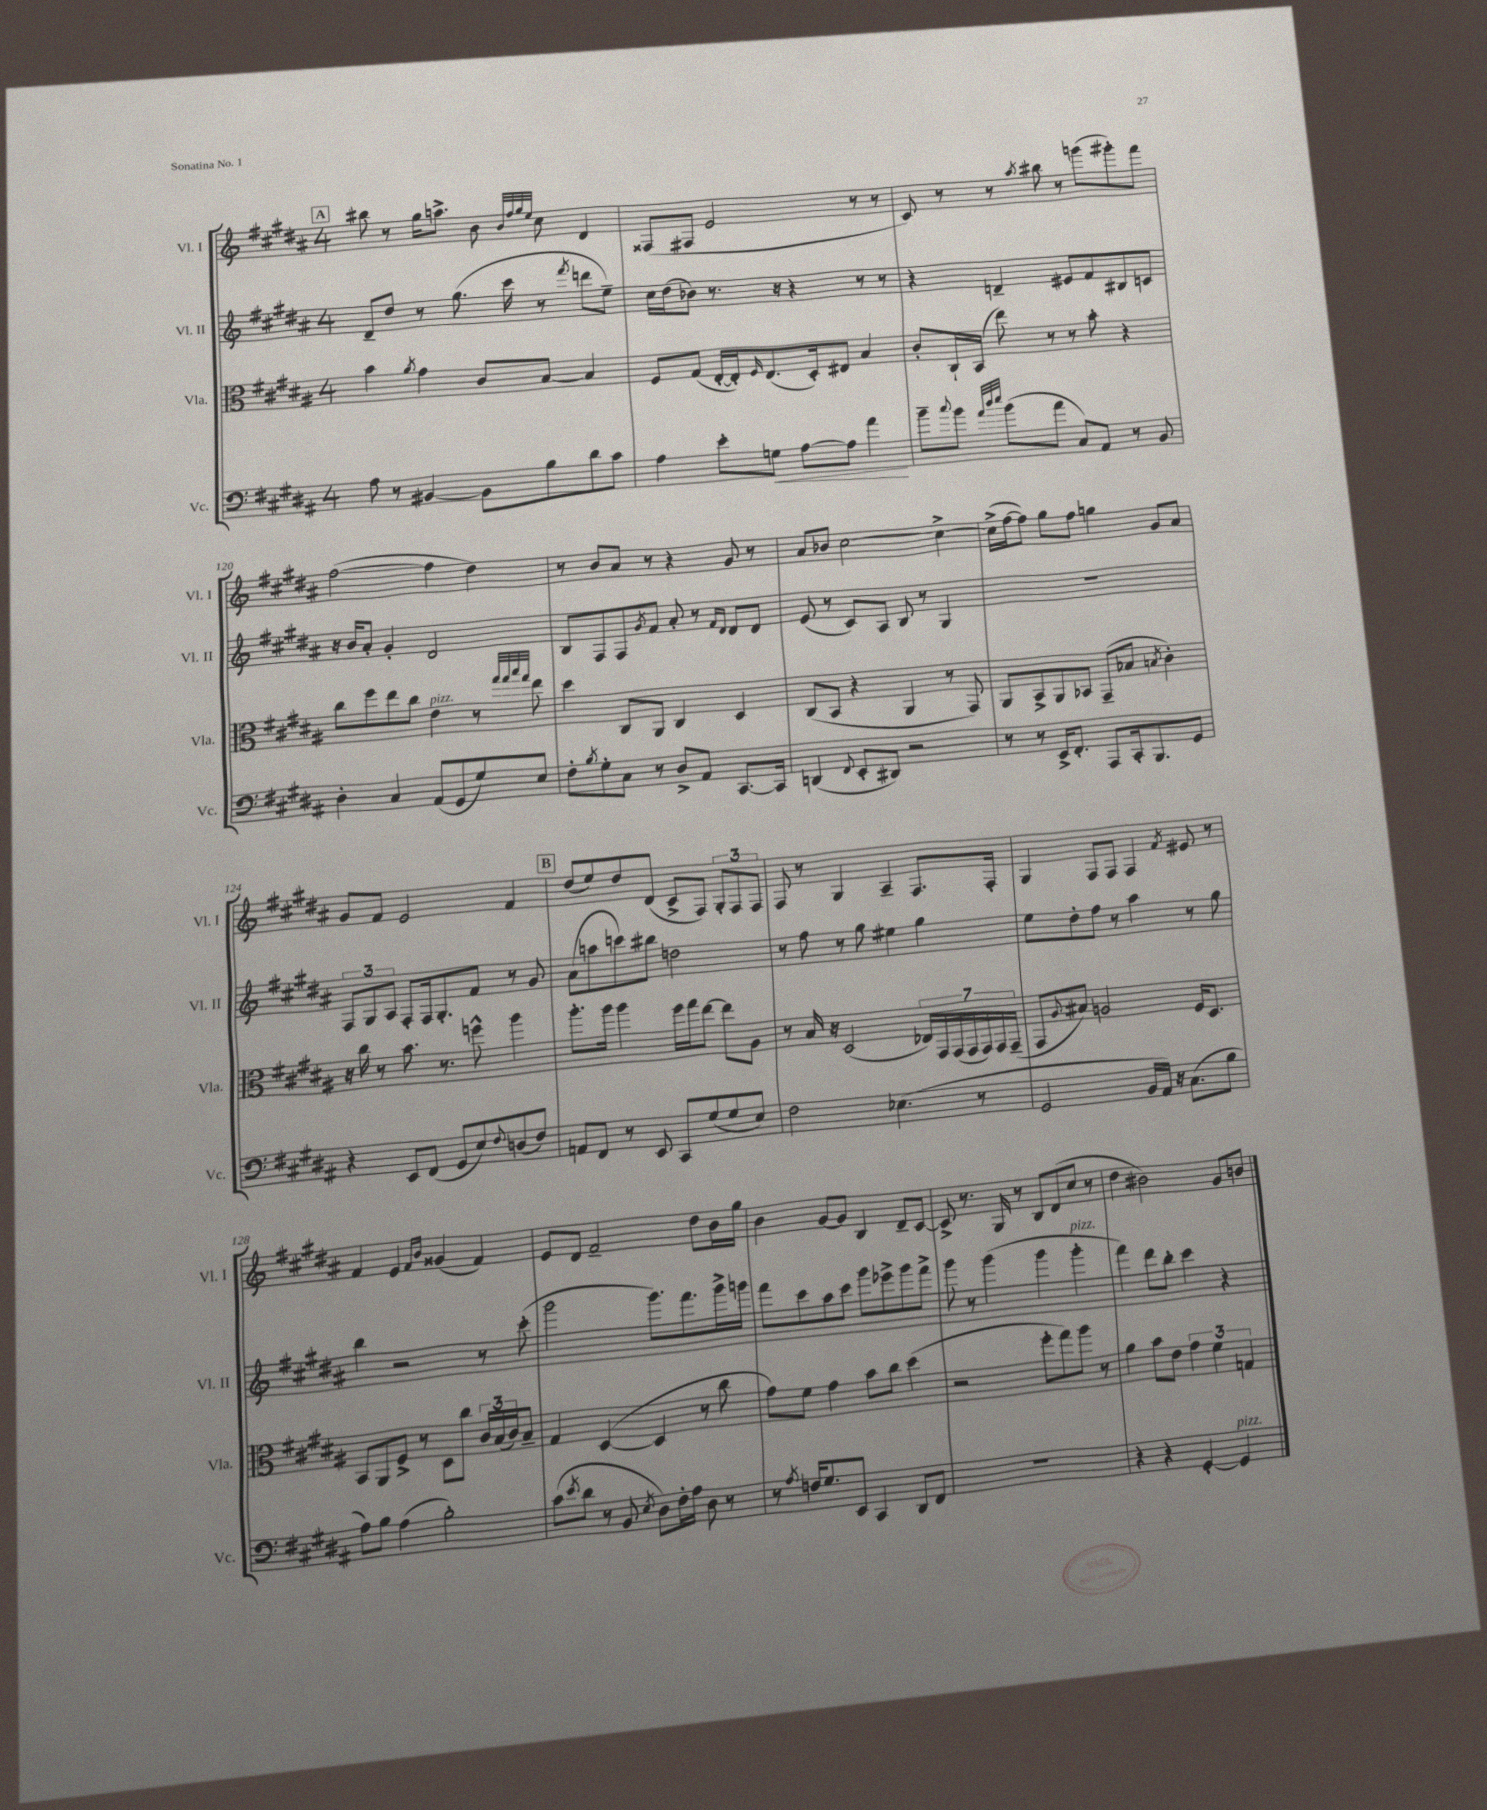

**kern	**dynam	**kern	**kern	**kern
*part4	*part4	*part3	*part2	*part1
*staff4	*staff4	*staff3	*staff2	*staff1
*I"Vc.	*	*I"Vla.	*I"Vl. II	*I"Vl. I
*I'Vc.	*	*I'Vla.	*I'Vl. II	*I'Vl. I
*clefF4	*	*clefC3	*clefG2	*clefG2
*k[f#c#g#d#a#]	*	*k[f#c#g#d#a#]	*k[f#c#g#d#a#]	*k[f#c#g#d#a#]
*M4/4	*	*M4/4	*M4/4	*M4/4
!!LO:REH:place=s1:t=A
=117	=117	=117	=117	=117
8A#\	.	4b\	8d#~/L	8bb#X\
8r	.	.	8dd#/J	8r
.	.	8qa#/	.	.
[4BB#X/	.	4g#\	8r	16gg#\KL
.	.	.	.	8.aan^\J
.	.	.	(8.gg#\	.
8BB#\L]	.	8c#/L	.	8b\
.	.	.	16ccc#\	.
.	.	.	.	32qqb/LLL
.	.	.	.	32qqff#/
.	.	.	.	32qqgg#/
.	.	.	.	32qqee/JJJ
8B\	.	[8B/J	8r	8cc#\
.	.	.	8qfff#/	.
8d#\	.	4B/]	8dddn\L	4d#/
8c#\J	.	.	8ee~\J)	.
=118	=118	=118	=118	=118
4A#\	.	8F#/L	16cc#\LL	(8F##X/L
.	.	.	(16dd#\J	.
.	.	(8G#/J	8b-X\J)	8F#X/J
8e'\L	.	[16E'/LL	8.r	2e/
.	.	16E'/J])	.	.
.	.	16qqF#/	.	.
!	!LO:HP:b	!	!	!
8Gn\J	<	(8.E/	.	.
.	.	.	16r	.
[8A#\L	.	.	4r	.
.	.	16D#'/k)	.	.
8A#\J]	.	8E#X/J	.	.
4a#\	.	4B/	8r	8r
.	.	.	8r	8r
.	[	.	.	.
=119	=119	=119	=119	=119
8b~\L	.	8c#'/L	4r	8c#/)
8qqcc#/	.	.	.	.
8b\J	.	16C#`/L	.	8r
.	.	(16BB/JJ	.	.
32qqa#/LLL	.	.	.	.
32qqdd#/	.	.	.	.
32qqee/JJJ	.	.	.	.
(8b\L	.	8ee\)	4dn~/	8r
.	.	.	.	8qaa#/
8a#\J	.	8r	.	8bb#X\
8C#/L)	.	8r	8e#X/L	8r
8AA#/J	.	8b'\	8f#/	(8gggn\L
8r	.	4r	8B#X/	8ggg#X'\)
8BB/	.	.	8cn/J	8fff#\J
!!LO:LB:g=z
=120	=120	=120	=120	=120
4D#'\	.	8cc#\L	16r	([2ff#\
.	.	.	16b/KL	.
.	.	8ff#\	8a#'/J	.
4C#/	.	8ee\	4g#'/	.
.	.	8cc#\J	.	.
!	!	!LO:TX:a:i:t=pizz.	!	!
(8AA#/L	.	4e\	2d#/	4ff#\]
8GG#/	.	.	.	.
8G#/)	.	8r	.	4dd#\)
.	.	32qqgg#/LLL	.	.
.	.	32qqgg#/	.	.
.	.	32qqbb/	.	.
.	.	32qqgg#/JJJ	.	.
8E/J	.	8ee\	.	.
=121	=121	=121	=121	=121
8F#'\L	.	4dd#\	8B/L	8r
8qB/	.	.	.	.
8G#'\	.	.	8F#/	8b/L
8C#\J	.	8C#/L	8F#/	8a#/J
.	.	.	8qg#/	.
8r	.	8AA#/J	8f#/J	8r
8D#^/L	.	4C#/	8a#'/	4r
8AA#/J	.	.	8r	.
.	.	.	16qqf#/LL	.
.	.	.	16qqd#/JJ	.
[8.CC#/L	.	4D#/	8d#/L	8g#/
.	.	.	8d#/J	8r
16CC#/Jk]	.	.	.	.
=122	=122	=122	=122	=122
(4DDn/	.	(8C#/L	(8e/	8a#/L
.	.	8BB/J	8r	8b-X/J
8qqFF#/	.	.	.	.
8EE'/L	.	4r	8c#/L)	[2cc#\
8DD#X/J)	.	.	8A#/J	.
2r	.	4AA#/	8B/	.
.	.	.	8r	.
.	.	8r	4G#/	4cc#^\_
.	.	8GG#/)	.	.
=123	=123	=123	=123	=123
8r	.	8AA#/L	1r	(16cc#^\LL]
.	.	.	.	[16ff#\J
8r	.	8BB^/	.	8ff#\J])
16EE^/KL	.	8AA#/	.	8gg#\L
8.FF#'/J	.	.	.	.
.	.	8BB-X/J	.	8ff#\J
8AAA#/L	.	(8GG#~/L	.	4ggn\
16CC#'/k	.	8B-X/J	.	.
8.BBB/	.	.	.	.
.	.	8qBn/	.	.
.	.	4c#'\)	.	8g#/L
8GG#/J	.	.	.	8a#/J
!!LO:LB:g=z
=124	=124	=124	=124	=124
4r	.	16r	12F#/L	8g#/L
.	.	16cc#\	.	.
.	.	.	12G#/	.
.	.	8r	.	8f#/J
.	.	.	12A#/J	.
8EE/L	.	8.b\	8F#'/L	2e/
(8FF#/J	.	.	16F#/k	.
.	.	8.r	8.G#'/	.
8GG#/L	.	.	.	.
8E/)	.	8ffn^^\	8f#/J	.
8qqF#/	.	.	.	.
(8Dn/	.	4aa#\	8r	4f#/
8F#/J)	.	.	8g#/	.
!!LO:REH:place=s1:t=B
=125	=125	=125	=125	=125
8AAn/L	.	8.aa#'\L	(8a#\L	(8dd#/L
8FF#/J	.	.	8aan\	8ee/)
.	.	16aa#\Jk	.	.
8r	.	4aa#\	8cccn\)	8dd#/
8EE/	.	.	8bb#X\J	(8d#/J
8CC#/L	.	16ff#\LL	2ddn\	8c#^/L
.	.	16gg#\J	.	.
(8G#/	.	[8ee\J	.	8F#/J)
8G#/	.	8ee\L]	.	12G#'/L
.	.	.	.	12F#/
8E/J)	.	8A#\J	.	.
.	.	.	.	12F#/J
=126	=126	=126	=126	=126
2F#\	.	8r	8r	8F#/
.	.	16B/	8ff#\	8r
.	.	16r	.	.
.	.	(2D#/	8r	4G#/
.	.	.	8gg#\	.
(4.E-X\	.	.	4ee#X\	4A#~/
.	.	28E-X/LL)	4gg#\	8.F#/L
.	.	28GG#/	.	.
.	.	(28GG#/	.	.
.	.	28GG#/	.	.
8r	.	.	.	.
.	.	28GG#/)	.	.
.	.	28GG#/	.	.
.	.	.	.	16F#'/Jk
.	.	(28GG#~/JJ	.	.
=127	=127	=127	=127	=127
2GG#/	.	8GG#/L	8ee\L	4G#/
.	.	8qqA#/	.	.
.	.	8B#X/J)	8dd#'\	.
.	.	2An/	8ff#\J	8F#/L
.	.	.	8r	8F#/J
16BB/LL	.	.	4aa#\	4F#/
16AA#/JJ)	.	.	.	.
16r	.	.	.	.
(8.C#\L	.	.	.	.
.	.	.	.	8qf#/
.	.	16F#/KL	8r	8e#X/
.	.	8.D#/J	.	.
8B\J	.	.	8gg#\	8r
!!LO:LB:g=z
=128	=128	=128	=128	=128
8A#\L)	.	8BB/L	4bb\	4f#/
8B\J	.	8AA#/	.	.
(4A#\	.	8F#^/J	2r	4e/
.	.	8r	.	.
.	.	.	.	16qqf#/LL
.	.	.	.	16qqb/JJ
2B'\)	.	8D#\L	.	(4g##X/
.	.	8cc#\J	.	.
.	.	24c#/LL	8r	4f#/)
.	.	(24B/	.	.
.	.	24c#/J)	.	.
.	.	8B~/J	(8ccc#'\	.
=129	=129	=129	=129	=129
(8c#\L	.	4G#/	2ggg#\	8e/L
8qe/	.	.	.	.
8d#\J	.	.	.	8d#/J
8r	.	([4D#/	.	2f#~/
8BB/	.	.	.	.
8qE/	.	.	.	.
8D#\L)	.	4D#/]	8.ggg#\L)	.
16F#'\L	.	.	.	.
16A#\JJ	.	.	8.fff#\	.
8D#\	.	8r	.	8dd#\L
8r	.	8cc#\	16ggg#^\L	16b\L
.	.	.	16gggn\JJ	16gg#\JJ
=130	=130	=130	=130	=130
8r	.	8g#\L)	8fff#\L	4b\
8qA#/	.	.	.	.
16Fn/KL	.	8f#\J	8ccc#\	.
8.G#/	.	.	.	.
.	.	4g#\	8aa#\	[8g#/L
8EE/J	.	.	8ccc#\J	8g#/J]
4CC#/	.	8b\L	8ggg#\L	4B/
.	.	8cc#\J	8eee-X^\	.
8DD#/L	.	(4dd#\	8ggg#\	8d#~/L
8FF#/J	.	.	8fff#^\J	[8c#/J
=131	=131	=131	=131	=131
1r	.	2r	8ggg#\	8c#^/]
.	.	.	8r	8.r
.	.	.	(4ggg#\	.
.	.	.	.	16G#/
.	.	.	.	8r
.	.	8ff#'\L	4ggg#\	8B/L
.	.	8gg#\)	.	(8d#/
!	!	!	!LO:TX:a:i:t=pizz.	!
.	.	8aa#\J	4ggg#'\	8cc#/J
.	.	8r	.	8r
=132	=132	=132	=132	=132
4r	.	4a#\	4fff#\)	4dd#\
4r	.	8b\L	8ddd#\L	2b#X\)
.	.	8e\J	8bb'\J	.
[4GG#'/	.	6g#\	4ccc#\	.
.	.	6f#\	.	.
!LO:TX:a:i:t=pizz.	!	!	!	!
4GG#/]	.	.	4r	8g#/L
.	.	6Gn/	.	.
.	.	.	.	8bn/J
==	==	==	==	==
*-	*-	*-	*-	*-
